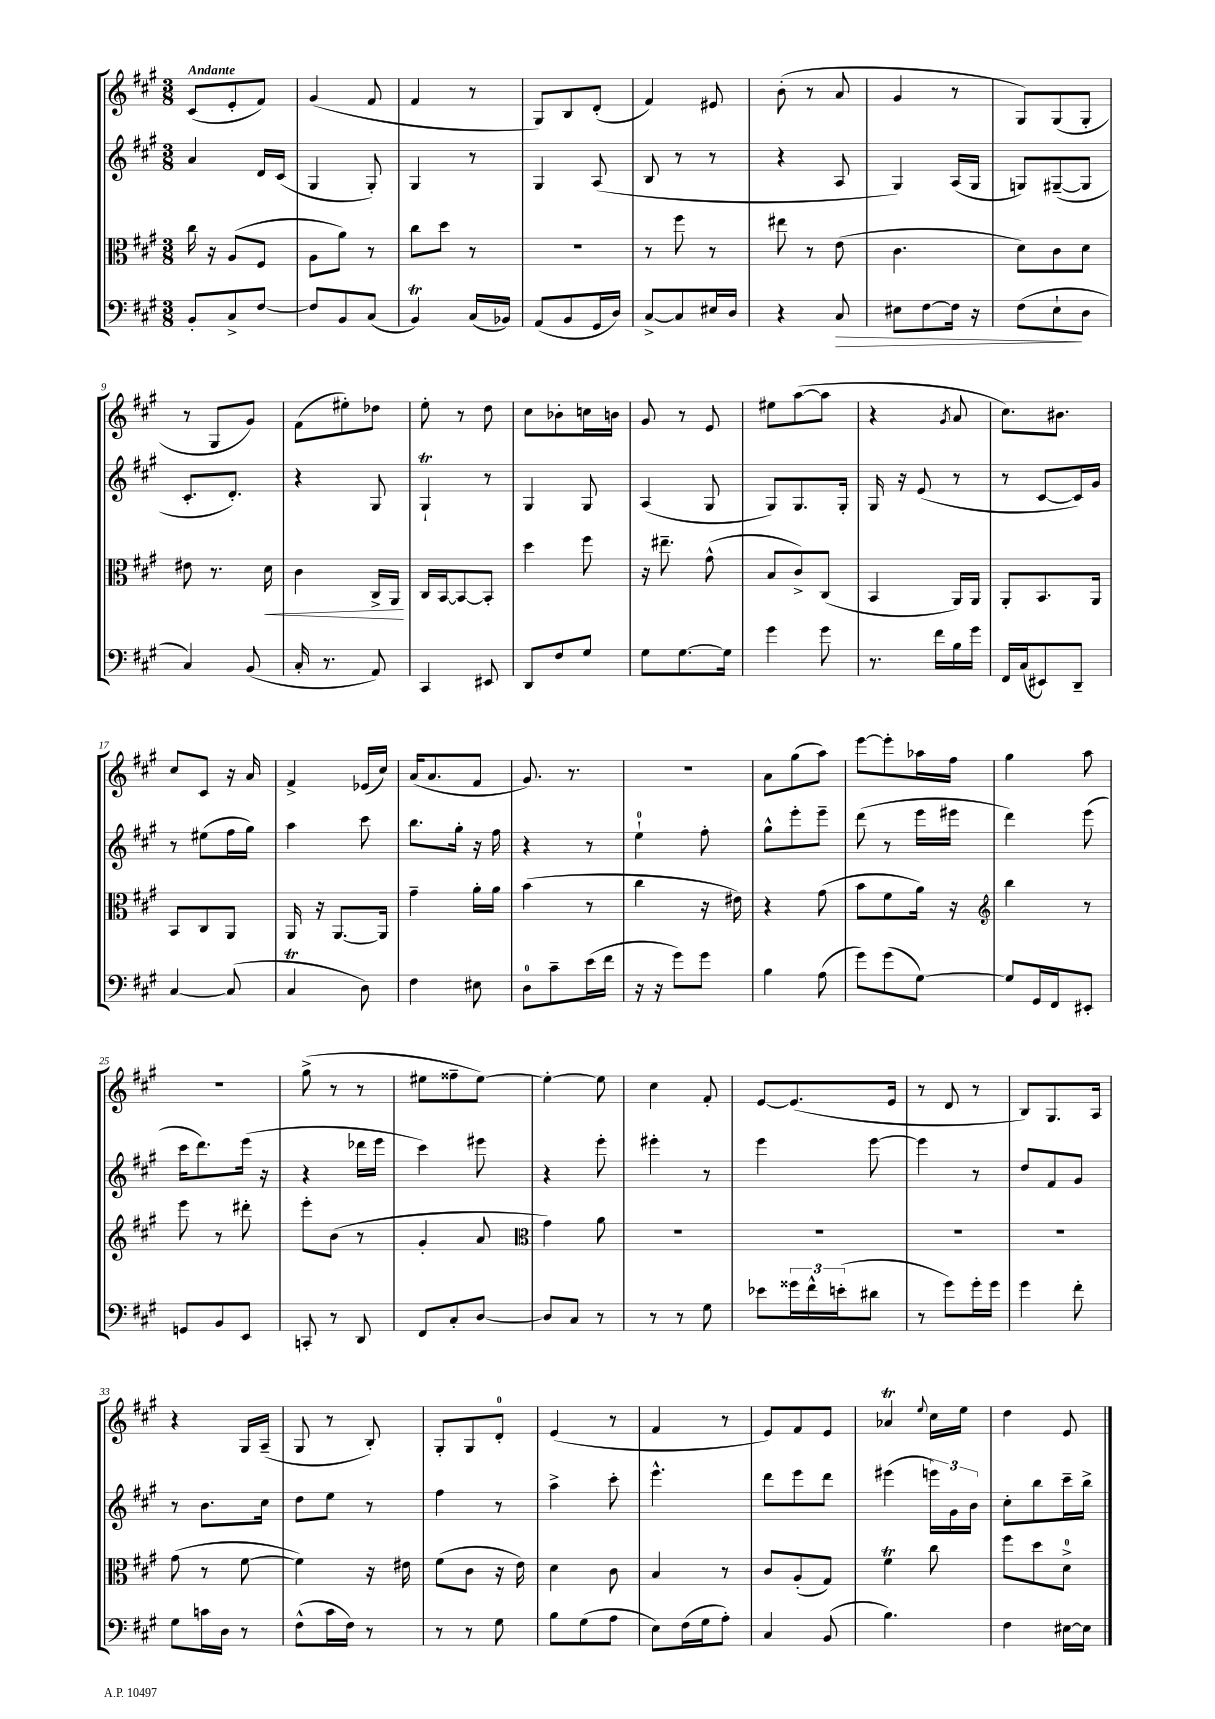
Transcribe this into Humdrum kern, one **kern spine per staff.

**kern	**kern	**kern	**kern
*staff4	*staff3	*staff2	*staff1
*clefF4	*clefC3	*clefG2	*clefG2
*k[f#c#g#]	*k[f#c#g#]	*k[f#c#g#]	*k[f#c#g#]
*M3/8	*M3/8	*M3/8	*M3/8
8BB'	16cc#	4a	(8c#
.	16r	.	.
8C#^	(8A	.	8e'
[8F#	8F#	16d	8f#)
.	.	(16c#	.
=	=	=	=
8F#]	8A	4G#	(4g#
8BB	8a)	.	.
(8C#	8r	8G#')	8f#
=	=	=	=
4BB)	8cc#	4G#	4f#
.	8dd	.	.
(16C#	8r	8r	8r
16BB-)	.	.	.
=	=	=	=
(8AA	4.r	4G#	8G#)
8BB	.	.	8B
16GG#	.	(8A	(8d'
16D)	.	.	.
=	=	=	=
[8C#^	8r	8B	4f#)
8C#]	8ff#	8r	.
16E#	8r	8r	8e#
16D	.	.	.
=	=	=	=
4r	8ee#	4r	(8b'
.	8r	.	8r
8C#	(8e	8A	8a
=	=	=	=
8E#	4.c#	4G#)	4g#
[8F#	.	.	.
16F#]	.	(16A	8r
16r	.	16G#	.
=	=	=	=
(8F#	8d)	8G)	8G#)
8E`	8c#	([8G#~	(8G#
8D	8d	8G#]	8G#'
=	=	=	=
4C#)	8e#	8.c#'	8r
.	8.r	.	8G#
.	.	8.d')	.
(8BB	.	.	8g#)
.	16d	.	.
=	=	=	=
16C#'	4c#	4r	(8f#
8.r	.	.	.
.	.	.	8ee#')
8AA)	16C#^	8G#	8dd-
.	16AA	.	.
=	=	=	=
4CC#	16C#	4G#`	8ee'
.	[16BB	.	.
.	8BB_	.	8r
8EE#	8BB']	8r	8dd
=	=	=	=
8DD	4dd	4G#	8cc#
8F#	.	.	8b-'
8G#	8ff#	8G#	16cc
.	.	.	16b
=	=	=	=
8G#	16r	(4A	8g#
.	8.ee#~	.	.
[8.G#	.	.	8r
.	(8g#^^	8G#	8e
16G#]	.	.	.
=	=	=	=
4g#	8B	8G#)	8ee#
.	8c#^)	8.G#	([8aa
8g#	(8C#	.	8aa]
.	.	16G#'	.
=	=	=	=
8.r	4BB	16G#	4r
.	.	16r	.
.	.	(8e	.
16f#	.	.	.
.	.	.	8qg#
16B	16AA)	8r	8a
16g#	16AA	.	.
=	=	=	=
16FF#	8AA'	8r	8.cc#)
(16C#	.	.	.
8EE#)	8.BB	[8c#	.
.	.	.	8.b#
8DD~	.	16c#])	.
.	16AA	16g#	.
=	=	=	=
[4C#	8BB	8r	8cc#
.	8C#	(8ee#	8c#
(8C#]	8AA	16ff#	16r
.	.	16gg#)	16a
=	=	=	=
4C#	16AA	4aa	4f#^
.	16r	.	.
.	[8.AA	.	.
8D)	.	8ccc#	(16e-
.	16AA]	.	16cc#)
=	=	=	=
4F#	4g#~	8.bb	(16a
.	.	.	8.a
.	.	16gg#'	.
8E#	16a'	16r	8f#
.	16a	16ff#	.
=	=	=	=
8D	(4b	4r	8.g#)
8c#~	.	.	.
.	.	.	8.r
(16e	8r	8r	.
16f#	.	.	.
=	=	=	=
16r	4cc#	4ee`	4.r
16r	.	.	.
8g#)	.	.	.
8g#	16r	8ff#'	.
.	16e#)	.	.
=	=	=	=
4B	4r	8gg#^^	8a
.	.	8eee'	(8gg#
(8A	(8g#	8eee~	8aa)
=	=	=	=
8g#)	8b	(8ddd	[8eee
(8g#	8f#	8r	8eee']
[8G#)	16a)	16eee	16aa-
.	16r	16eee#	16ff#
=	=	=	=
*	*clefG2	*	*
8G#]	4bb	4ddd)	4gg#
16GG#	.	.	.
16FF#	.	.	.
8EE#'	8r	(8eee	8aa
=	=	=	=
8GG	8eee	16ccc#	4.r
.	.	8.ddd)	.
8BB	8r	.	.
8EE	8ddd#'	(16eee	.
.	.	16r	.
=	=	=	=
8CC'	8eee'	4r	(8gg#^
8r	(8b	.	8r
8DD	8r	16ddd-	8r
.	.	16eee	.
=	=	=	=
8FF#	4g#'	4ccc#)	8ee#
8C#'	.	.	8ff##~
[8D	8a	8eee#	[8ee#)
=	=	=	=
*	*clefC3	*	*
8D]	4g#)	4r	4ee#'_
8C#	.	.	.
8r	8a	8eee'	8ee#]
=	=	=	=
8r	4.r	4eee#'	4cc#
8r	.	.	.
8G#	.	8r	8f#'
=	=	=	=
8e-	4.r	4eee	[8e
24g##	.	.	(8.e]
24f#^^	.	.	.
(24e'	.	.	.
8d#	.	[8eee	.
.	.	.	16e
=	=	=	=
8r	4.r	4eee]	8r
8g#)	.	.	8d
16g#'	.	8r	8r
16g#	.	.	.
=	=	=	=
4g#	4.r	8dd	8B)
.	.	8f#	8.G#
8f#'	.	8g#	.
.	.	.	16A
=	=	=	=
8G#	(8g#	8r	4r
16c	8r	8.b	.
16D	.	.	.
8r	[8f#	.	16G#
.	.	16cc#	(16A~
=	=	=	=
(8F#^^	4f#])	8dd	8G#
16c#	.	8ee	8r
16F#)	.	.	.
8r	16r	8r	8B')
.	16e#	.	.
=	=	=	=
8r	(8f#	4ff#	8G#'
8r	8c#	.	8G#
8G#	16r	8r	8d'
.	16e)	.	.
=	=	=	=
8B	4d	4aa^	(4e
(8G#	.	.	.
8A	8c#	8ccc#'	8r
=	=	=	=
8E)	4B	4.eee^^	4f#
(16F#	.	.	.
16G#	.	.	.
8A')	8r	.	8r
=	=	=	=
4C#	8c#	8ddd	8e)
.	(8A'	8eee	8f#
(8BB	8G#)	8ddd	8e
=	=	=	=
4.B)	4f#	(4eee#	4a-
.	.	.	8qqee
.	8cc#	24eee)	16cc#
.	.	24g#	.
.	.	.	16ee
.	.	24b	.
=	=	=	=
4F#	8ff#	8cc#'	4dd
.	8dd	8bb	.
[16E#	8d^	16ccc#~	8e
16E#]	.	16bb^	.
==	==	==	==
*-	*-	*-	*-
